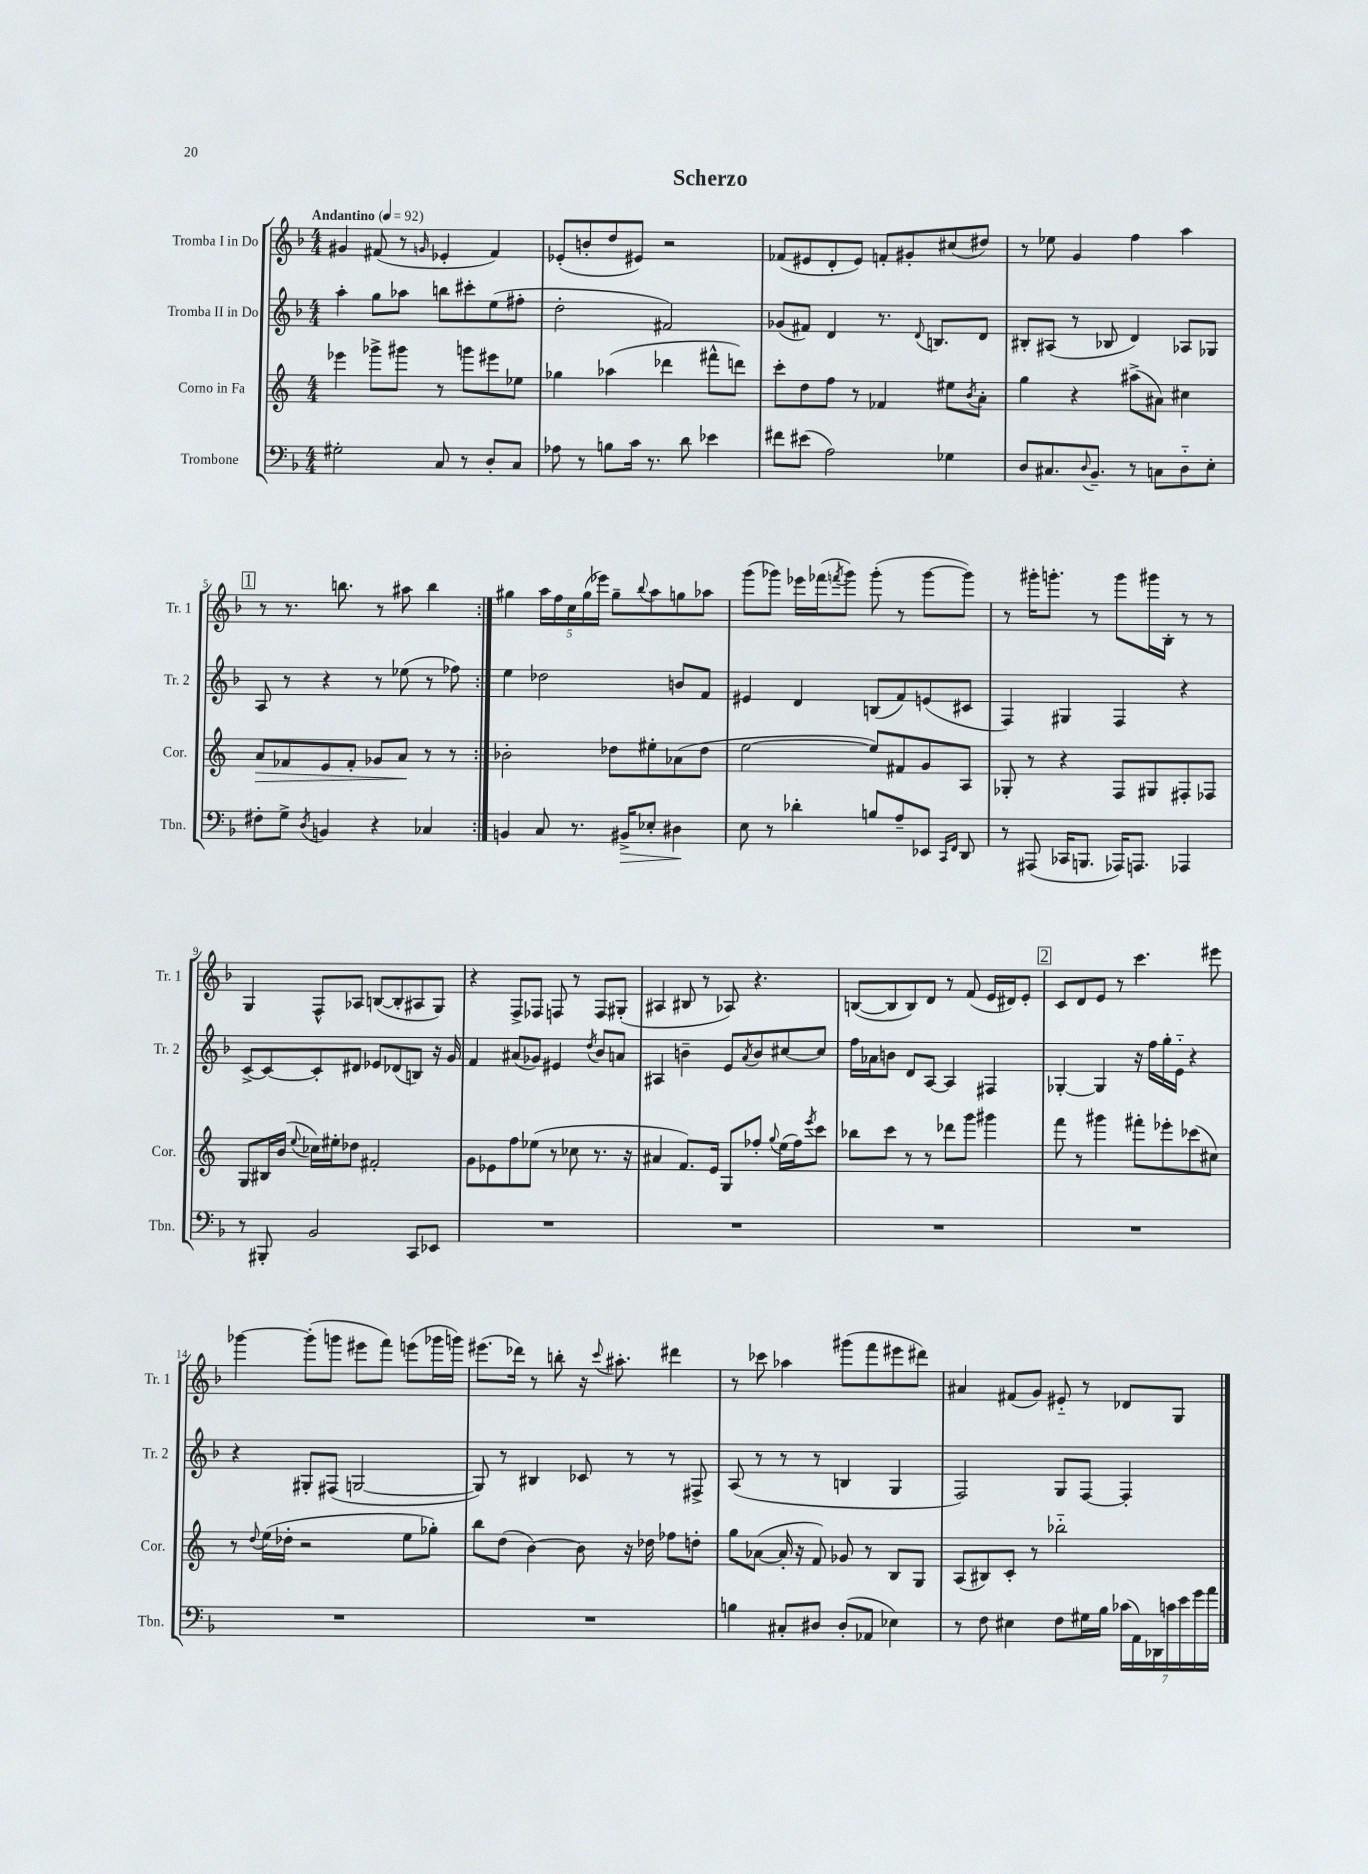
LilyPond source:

\header { title = "Scherzo" }
<<
\new StaffGroup <<
\new Staff = "s0" \with { instrumentName = "Tromba I in Do" shortInstrumentName = "Tr. 1" } {
    \clef treble \key f \major \numericTimeSignature \time 4/4 \tempo "Andantino" 4 = 92
    \repeat volta 2 { gis'4 fis'8( r8 \grace { g'16 } ees'4-. fis'4) |
    ees'8-.( b'8-. d''8 eis'8) r2 |
    fes'8( eis'8 d'8-. eis'8) f'8-. gis'8-. cis''8( dis''8) |
    r8 ees''8 g'4 f''4 a''4 |
    \mark \markup { \box "1" } r8 r8. b''8. r8 ais''8 b''4 | }
    gis''4 \tuplet 5/4 { a''16 f''16 c''16 gis''16( ees'''16) } gis''8-- \appoggiatura { bes''8 } a''8 g''8 aes''8 |
    g'''8( ges'''8) ees'''16 fes'''16( \acciaccatura { f'''8 } ges'''8) ges'''8-.( r8 ges'''8~ ges'''8) |
    r8 gis'''16-. g'''8.-. r8 g'''8 gis'''16 bes16-. r8 r8 |
    g4 f8-^ aes8 b8~( b8-. ais8 g8) |
    r4 f8-> fes8 f8 r8 f8 gis8-.( |
    ais4 bis8 r8 aes8) r4. |
    b8~( b8 b8) d'8 r8 f'8( e'16 dis'16) e'8-. |
    \mark \markup { \box "2" } c'8 d'8 e'8 r8 c'''4. eis'''8 |
    ges'''4~ ges'''8-.( g'''8 eis'''8 f'''8) e'''8( ges'''16 g'''16) |
    eis'''8.( des'''16) r8 b''8-. r16 \appoggiatura { c'''8 } ais''8.-. dis'''4 |
    r8 ces'''8 aes''4 gis'''8( f'''8 eis'''8 dis'''8) |
    ais'4 fis'8( g'8) eis'8-_ r8 des'8 g8 \bar "|." |
}
\new Staff = "s1" \with { instrumentName = "Tromba II in Do" shortInstrumentName = "Tr. 2" } {
    \clef treble \key f \major \numericTimeSignature \time 4/4
    \repeat volta 2 { a''4-. g''8 aes''8 b''8 cis'''8-. e''8( fis''8-. |
    d''2-. fis'2) |
    ges'8( fis'8) d'4 r8. \appoggiatura { d'8 } b8. d'8 |
    bis8-. ais8( r8 bes8 d'4) aes8 ges8 |
    \mark \markup { \box "1" } a8 r8 r4 r8 ees''8( r8 fes''8) | }
    e''4 des''2 b'8 f'8 |
    eis'4 d'4 b8( f'8) e'8( cis'8 |
    f4) gis4 f4 r4 |
    c'8~-> c'8~ c'8-. dis'8 ees'8 des'8( b8) r16 g'16 |
    f'4 ais'8( ges'8) eis'4 \acciaccatura { d''8 } bes'8 a'8 |
    ais4 b'4-- e'8 \acciaccatura { a'8 } b'8 cis''8~ cis''8 |
    f''16 aes'16 b'8 d'8 a8~ a4 fis4 |
    \mark \markup { \box "2" } ges4~-. ges4 r16 f''16 g''16-. e'16-_ r4 |
    r4 gis8-. fis8( g2~ |
    g8) r8 bis4 ces'8 r8 r8 fis8-> |
    a8( r8 r8 r8 b4 g4 |
    f2) g8 f8~ f4-. \bar "|." |
}
\new Staff = "s2" \with { instrumentName = "Corno in Fa" shortInstrumentName = "Cor." } {
    \clef treble \key c \major \numericTimeSignature \time 4/4
    \repeat volta 2 { ees'''4 ges'''8-> gis'''8 r8 g'''8 eis'''8 ees''8 |
    ges''4 aes''4( des'''4 fis'''8-^ d'''8) |
    c'''8-. d''8 f''8 r8 fes'4 eis''8 \acciaccatura { b'8 } a'8-. |
    g''4 r4 ais''8->( ais'8) cis''4 |
    \mark \markup { \box "1" } a'8\> fes'8 e'8 fes'8-. ges'8 a'8\! r8 r8 | }
    bes'2-. des''8 eis''8-. aes'8( des''8 |
    e''2~ e''8) fis'8 g'8 a8 |
    ges8-. r8 r4 f8 gis8 fis8-. fes8 |
    g8 bis16 b'16( \appoggiatura { e''8 } ces''16) eis''16-. des''8 fis'2-. |
    g'8 ees'8 f''8 ees''8( r8 ces''8 r8. r16 |
    ais'4 f'8.) e'16 g8 fes''8-. \appoggiatura { g''8 } e''16( fes''16) \acciaccatura { e'''8 } c'''8 |
    bes''8 c'''8 r8 r8 des'''8 g'''8 gis'''4 |
    \mark \markup { \box "2" } f'''8 r8 gis'''4 fis'''8-. ees'''8-. ces'''8( cis''8) |
    r8 \appoggiatura { d''8 } e''16( des''16-. r2 e''8 ges''8-.) |
    b''8 d''8( b'4~) b'8 r16 des''16 fes''8 d''8-. |
    g''8 aes'8~( aes'16-. r16 f'8) ges'8 r8 b8 g8 |
    a8( bis8) c'8-. r8 bes''2-_ \bar "|." |
}
\new Staff = "s3" \with { instrumentName = "Trombone" shortInstrumentName = "Tbn." } {
    \clef bass \key f \major \numericTimeSignature \time 4/4
    \repeat volta 2 { gis2-. c8 r8 d8-. c8 |
    aes8 r8 b8 c'16 r8. d'8 ees'4 |
    fis'8 eis'8( a2) ges4 |
    d8 cis8. \appoggiatura { d8 } bes,8.-- r8 c8 d8-_ e8-. |
    \mark \markup { \box "1" } fis8-. g8-> \acciaccatura { d8 } b,4 r4 ces4 | }
    b,4 c8 r8. bis,16->\> ees8-. dis4\! |
    e8 r8 des'4-. b8 a8-- ees,8 \grace { c,16 f,16 } d,8 |
    r8 ais,,8( ces,16 b,,8. aes,,16) a,,8. aes,,4 |
    r8 bis,,8-. bes,2 c,8 ees,8 |
    R1 |
    R1 |
    R1 |
    \mark \markup { \box "2" } R1 |
    R1 |
    R1 |
    b4 cis8-. dis8 dis8-.( aes,8 ees4) |
    r8 f8 eis4 f8 gis16 bes16 \tuplet 7/4 { ces'16( a,16) des,16 c'16 e'16 g'16 a'16 } \bar "|." |
}
>>
>>
